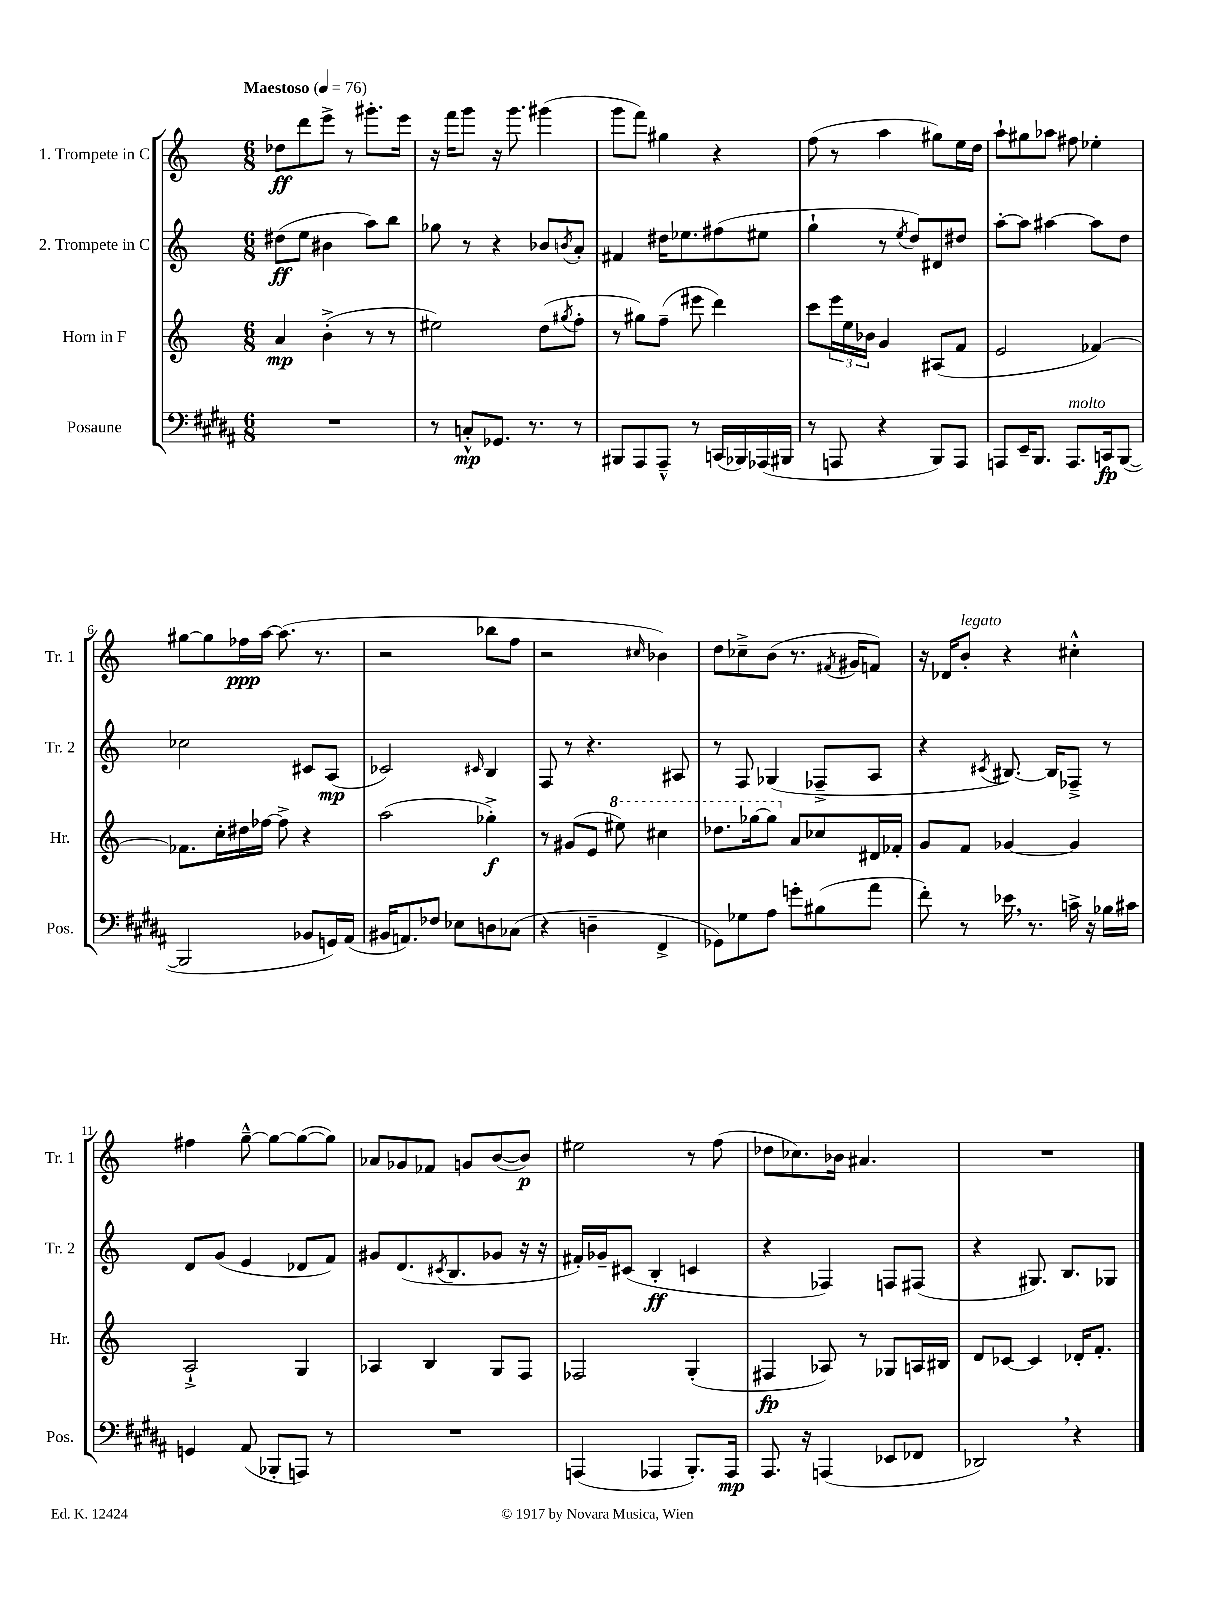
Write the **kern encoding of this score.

**kern	**dynam	**kern	**dynam	**kern	**dynam	**kern	**dynam
*part4	*part4	*part3	*part3	*part2	*part2	*part1	*part1
*staff4	*staff4	*staff3	*staff3	*staff2	*staff2	*staff1	*staff1
*I"Posaune	*	*I"Horn in F	*	*I"2. Trompete in C	*	*I"1. Trompete in C	*
*I'Pos.	*	*I'Hr.	*	*I'Tr. 2	*	*I'Tr. 1	*
*clefF4	*	*clefG2	*	*clefG2	*	*clefG2	*
*k[f#c#g#d#a#]	*	*k[]	*	*k[]	*	*k[]	*
*M6/8	*	*M6/8	*	*M6/8	*	*M6/8	*
*MM76	*	*MM76	*	*MM76	*	*MM76	*
=1	=1	=1	=1	=1	=1	=1	=1
!	!	!	!	!	!	!LO:TX:a:B:t=Maestoso	!
2.r	.	4a/	mp	(8dd#X\L	ff	8dd-X\L	ff
.	.	.	.	8ee\J	.	8ddd\	.
.	.	(4b'^\	.	4b#X\	.	8eee^\J	.
.	.	.	.	.	.	8r	.
.	.	8r	.	8aa\L)	.	8.ggg#X'\L	.
.	.	8r	.	8bb\J	.	.	.
.	.	.	.	.	.	16eee\Jk	.
=2	=2	=2	=2	=2	=2	=2	=2
8r	.	2ee#X\)	.	8gg-X\	.	16r	.
.	.	.	.	.	.	16fff\KL	.
8Cn'^^/L	mp	.	.	8r	.	8ggg\J	.
8.GG-X/J	.	.	.	4r	.	16r	.
.	.	.	.	.	.	8.ggg\	.
8.r	.	.	.	.	.	.	.
.	.	(8dd\L	.	8b-X/L	.	(4ggg#X\	.
.	.	8qgg#X/	.	8qbn/	.	.	.
8r	.	8ff'\J	.	8a'/J	.	.	.
=3	=3	=3	=3	=3	=3	=3	=3
8BBB#X/L	.	8r	.	4f#X/	.	8ggg\L	.
8AAA#/	.	8gg#X\L)	.	.	.	8fff\J)	.
8AAA#~^^/J	.	(8ff~\J	.	16dd#X\KL	.	4gg#X\	.
.	.	.	.	8.ee-X\	.	.	.
8r	.	8eee#X\	.	.	.	.	.
(16CCn/LL	.	4ddd\)	.	(8ff#X\	.	4r	.
16BBB-X/)	.	.	.	.	.	.	.
(16AAA-X/	.	.	.	8ee#X\J	.	.	.
16BBB#X/JJ	.	.	.	.	.	.	.
=4	=4	=4	=4	=4	=4	=4	=4
8r	.	8ccc\L	.	4gg`\	.	(8ff\	.
8AAAn/	.	24eee\L	.	.	.	8r	.
.	.	24ee\	.	.	.	.	.
.	.	24b-X\JJ	.	.	.	.	.
4r	.	4g/	.	8r	.	4aa\	.
.	.	.	.	8qee/	.	.	.
.	.	.	.	8dd/L)	.	.	.
8BBB/L)	.	(8A#X/L	.	8d#X/	.	8gg#X\L)	.
8AAA/J	.	8f/J	.	8dd#X/J	.	16ee\L	.
.	.	.	.	.	.	16dd\JJ	.
=5	=5	=5	=5	=5	=5	=5	=5
8AAAn/L	.	2e/	.	[8aa'\L	.	8aa`\L	.
16EE~/K	.	.	.	8aa\J]	.	8gg#X\	.
8.BBB/J	.	.	.	.	.	.	.
.	.	.	.	[4aa#X\	.	8aa-X\J	.
!LO:TX:a:i:t=molto	!	!	!	!	!	!	!
8.AAA/L	.	.	.	.	.	8ff#X\	.
.	.	[4f-X/)	.	8aa#\L]	.	4ee-X'\	.
16CCn/k	fp	.	.	.	.	.	.
([8BBB/J	.	.	.	8dd\J	.	.	.
!!LO:LB:g=z
=6	=6	=6	=6	=6	=6	=6	=6
2BBB/]	.	8.f-X\L]	.	2cc-X\	.	[8gg#X\L	.
.	.	.	.	.	.	8gg#\]	.
.	.	16cc'\L	.	.	.	.	.
.	.	16dd#X\	.	.	.	16ff-X\L	ppp
.	.	[16ff-X\JJ	.	.	.	[16aa\JJ	.
.	.	8ff-^\]	.	.	.	(8.aa\]	.
8BB-X/L	.	4r	.	8c#X/L	.	.	.
.	.	.	.	.	.	8.r	.
16GGn/L)	.	.	.	(8A/J	mp	.	.
(16AA#/JJ	.	.	.	.	.	.	.
=7	=7	=7	=7	=7	=7	=7	=7
16BB#X/KL	.	(2aa\	.	2c-X/)	.	2r	.
8.AAn/)	.	.	.	.	.	.	.
8F-X/J	.	.	.	.	.	.	.
8E-X\L	.	.	.	.	.	.	.
.	.	.	.	16qqc#X/	.	.	.
8Dn\	.	4gg-X'^\)	f	4B/	.	8bb-X\L	.
(8C-X\J	.	.	.	.	.	8ff\J	.
=8	=8	=8	=8	=8	=8	=8	=8
4r	.	8r	.	8F/	.	2r	.
.	.	(8g#X/L	.	8r	.	.	.
4Dn~\	.	8e/J	.	4.r	.	.	.
*	*	*8va	*	*	*	*	*
.	.	8eee#X\)	.	.	.	.	.
.	.	.	.	.	.	16qqcc#X/	.
4FF#^/	.	4ccc#X\	.	.	.	4b-X\)	.
.	.	.	.	8A#X/	.	.	.
=9	=9	=9	=9	=9	=9	=9	=9
8GG-X\L)	.	8.ddd-X\L	.	8r	.	8dd\L	.
8G-X\	.	.	.	8F/	.	8cc-X~^\	.
.	.	[16ggg-X\k	.	.	.	.	.
8A#\J	.	8ggg-\J]	.	(4G-X/	.	(8b\J	.
*	*	*X8va	*	*	*	*	*
8gn'\L	.	8a/L	.	.	.	8.r	.
(8B#X\	.	8cc-X/	.	8F-X~^/L	.	.	.
.	.	.	.	.	.	8qf#X/	.
.	.	.	.	.	.	16g#X/KL	.
8a#\J	.	16d#X/L	.	8A/J	.	8fn/J)	.
.	.	16f-X'/JJ	.	.	.	.	.
=10	=10	=10	=10	=10	=10	=10	=10
8f#'\)	.	8g/L	.	4r	.	16r	.
.	.	.	.	.	.	16d-X/KL	.
!	!	!	!	!	!	!LO:TX:a:i:t=legato	!
8r	.	8f/J	.	.	.	8b'/J	.
.	.	.	.	8qc#X/	.	.	.
16e-X,\	.	[4g-X/	.	[8.B#X/)	.	4r	.
8.r	.	.	.	.	.	.	.
.	.	.	.	16B#/KL]	.	.	.
16cn^\	.	4g-/]	.	8F-X~^/J	.	4cc#X'^^\	.
16r	.	.	.	.	.	.	.
16B-X\LL	.	.	.	8r	.	.	.
16c#X\JJ	.	.	.	.	.	.	.
!!LO:LB:g=z
=11	=11	=11	=11	=11	=11	=11	=11
4GGn/	.	2A`^/	.	8d/L	.	4ff#X\	.
.	.	.	.	(8g/J	.	.	.
(8AA#/	.	.	.	4e/	.	[8gg~^^\	.
8BBB-X'/L	.	.	.	.	.	8gg\L_	.
8AAAn/J)	.	4G/	.	8d-X/L	.	(8gg\_	.
8r	.	.	.	8f/J)	.	8gg\J])	.
=12	=12	=12	=12	=12	=12	=12	=12
2.r	.	4A-X/	.	8g#X/L	.	8a-X/L	.
.	.	.	.	(8.d/	.	8g-X/	.
.	.	4B/	.	.	.	8f-X/J	.
.	.	.	.	8qc#X/	.	.	.
.	.	.	.	8.B/	.	.	.
.	.	.	.	.	.	8gn/L	.
.	.	8G/L	.	8g-X/J	.	([8b/	.
.	.	8F/J	.	16r	.	8b/J])	p
.	.	.	.	16r	.	.	.
=13	=13	=13	=13	=13	=13	=13	=13
(4AAAn/	.	2F-X/	.	16f#X'/LL)	.	2ee#X\	.
.	.	.	.	16g-X~/J	.	.	.
.	.	.	.	(8c#X/J	.	.	.
4AAA-X/	.	.	.	4B'/	ff	.	.
8.BBB'/L)	.	(4G'/	.	4cn/	.	8r	.
.	.	.	.	.	.	(8ff\	.
16AAA-/Jk	mp	.	.	.	.	.	.
=14	=14	=14	=14	=14	=14	=14	=14
8.AAA#/	.	4F#X/	fp	4r	.	8dd-X\L	.
.	.	.	.	.	.	8.cc-X\)	.
16r	.	.	.	.	.	.	.
(4AAAn/	.	8A-X/)	.	4F-X/)	.	.	.
.	.	.	.	.	.	16b-X\Jk	.
.	.	8r	.	.	.	4.a#X/	.
8EE-X/L	.	8G-X/L	.	8Fn/L	.	.	.
8FF-X/J	.	16An/L	.	(8F#X/J	.	.	.
.	.	16B#X/JJ	.	.	.	.	.
=15	=15	=15	=15	=15	=15	=15	=15
2DD-X,/)	.	8d/L	.	4r	.	2.r	.
.	.	[8c-X/J	.	.	.	.	.
.	.	4c-/]	.	8.G#X/)	.	.	.
.	.	.	.	8.B/L	.	.	.
4r	.	16d-X'/KL	.	.	.	.	.
.	.	8.f'/J	.	.	.	.	.
.	.	.	.	8G-X/J	.	.	.
==	==	==	==	==	==	==	==
*-	*-	*-	*-	*-	*-	*-	*-
